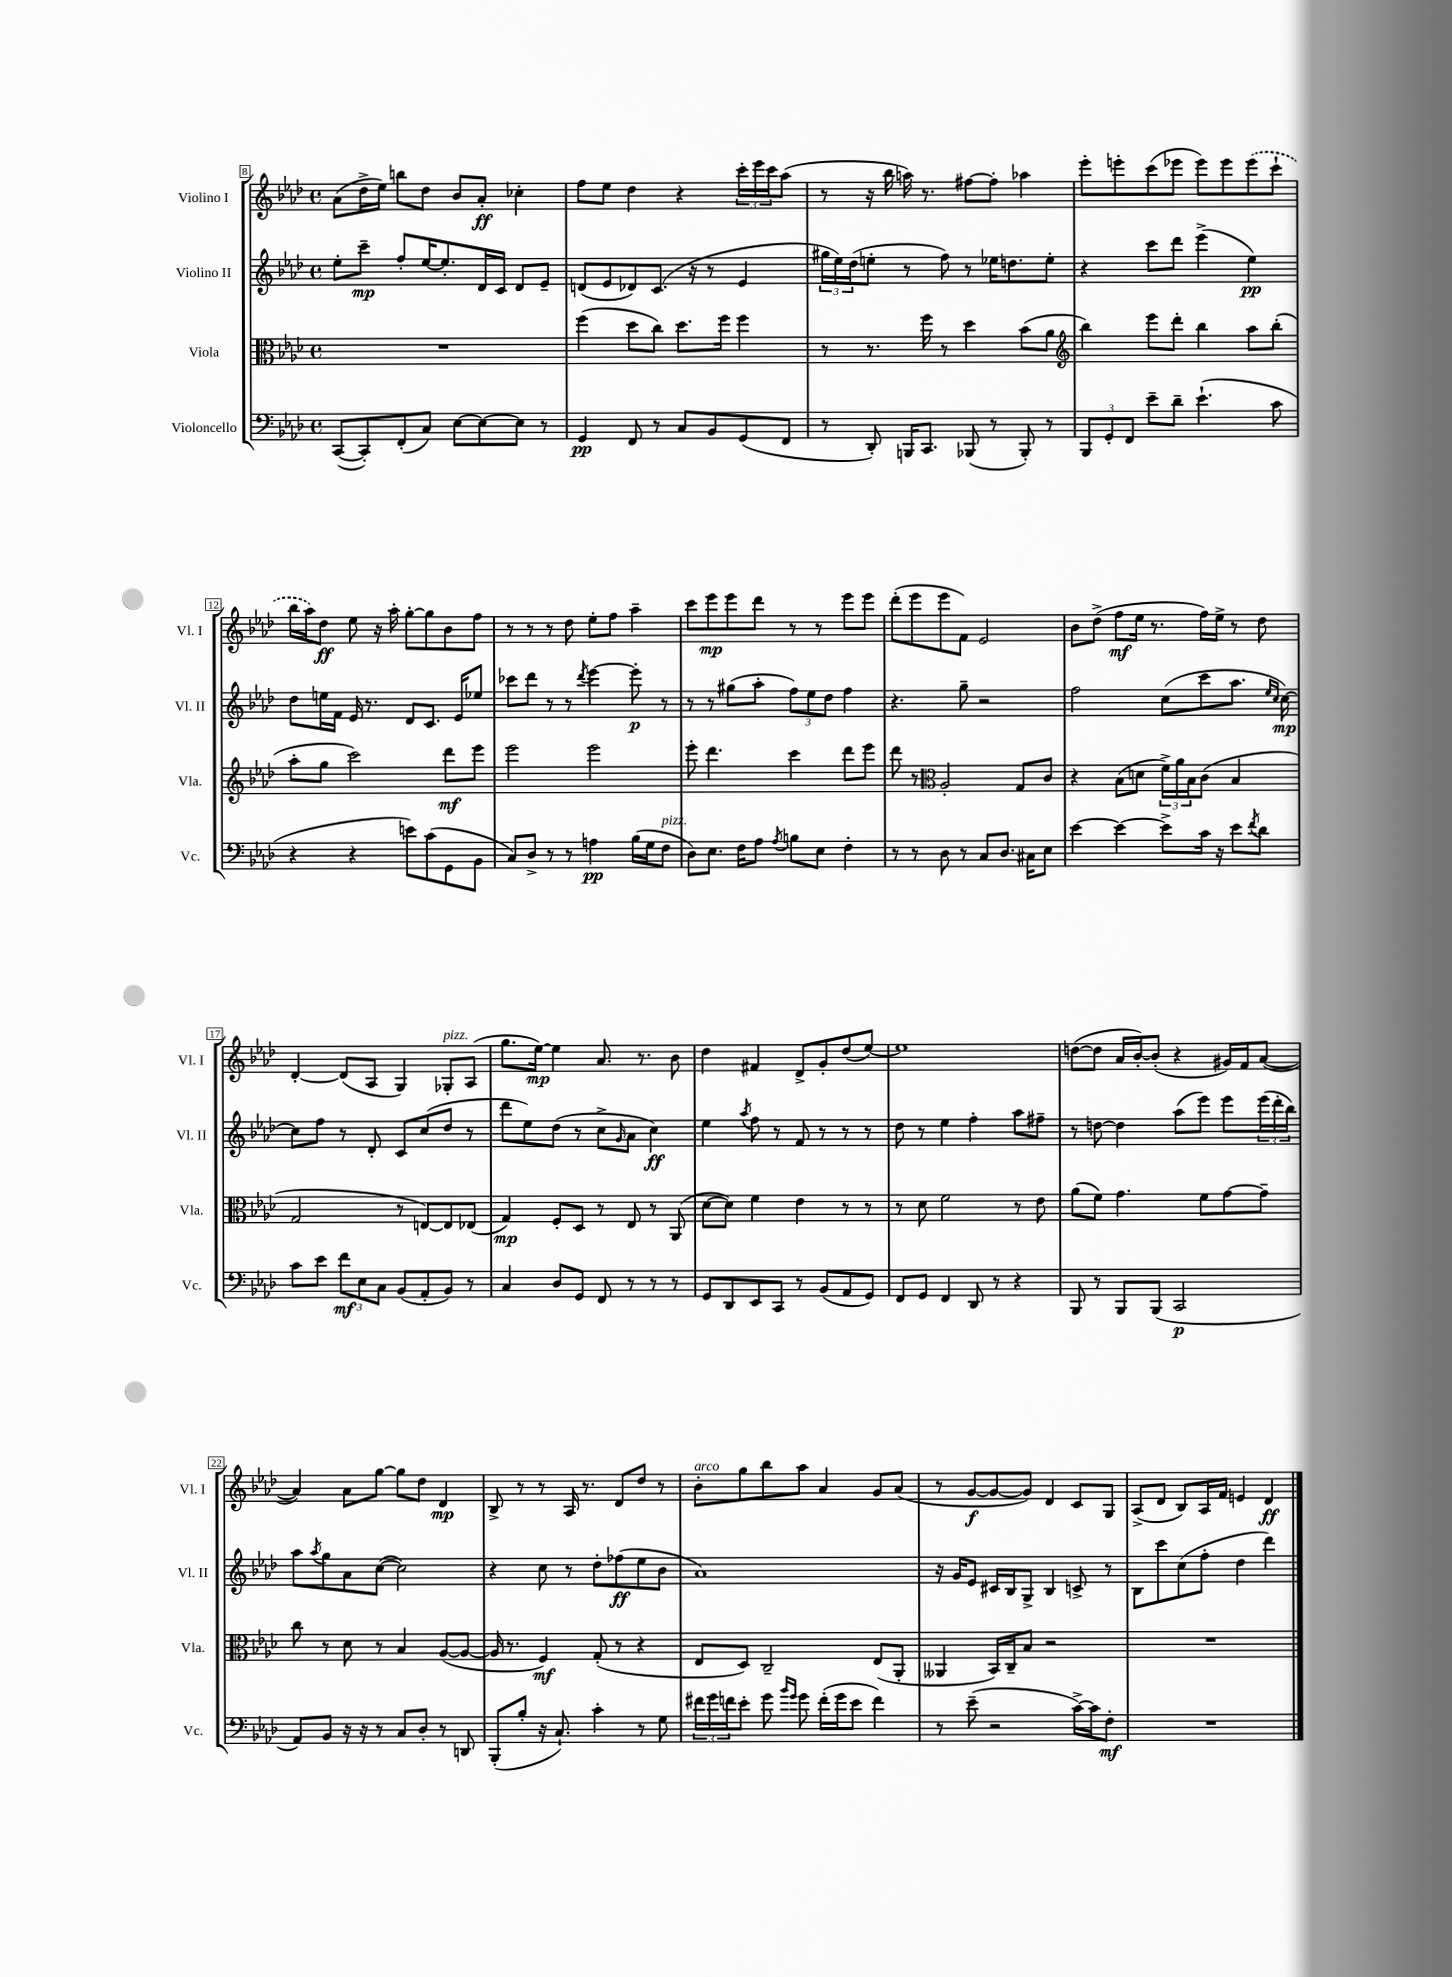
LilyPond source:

<<
\new StaffGroup <<
\new Staff = "s0" \with { instrumentName = "Violino I" shortInstrumentName = "Vl. I" } {
    \clef treble \key aes \major \defaultTimeSignature \time 4/4
    aes'8( des''16-> ees''16) b''8 des''8 bes'8 aes'8-.\ff ces''4-. |
    f''8 ees''8 des''4 r4 \tuplet 3/2 { c'''16-. ees'''16 c'''16 } aes''8( |
    r8 r16 bes''16 a''16) r8. fis''8~ fis''8-. aes''4 |
    ees'''8-. e'''8-. c'''8( ees'''8 ees'''8) ees'''8 \once \slurDashed ees'''8( c'''8-! |
    bes''16 aes''16) des''8\ff ees''8 r16 aes''16-. g''8~-. g''8 bes'8 f''8 |
    r8 r8 r8 des''8 ees''8-. f''8 aes''4-- |
    c'''8 ees'''8\mp ees'''8 des'''8 r8 r8 ees'''8 ees'''8 |
    des'''8-.( ees'''8 ees'''8 f'8) ees'2 |
    bes'8 des''8->( f''8\mf ees''16 r8. f''16) ees''16-> r8 des''8 |
    des'4~-. des'8( aes8 g4) ges8-.^\markup { \italic "pizz." } aes8( |
    g''8. ees''16~\mp) ees''4 aes'8. r8. bes'8 |
    des''4 fis'4 des'8-> g'8-. des''8( ees''8~) |
    ees''1 |
    d''8~( d''8 aes'16 bes'16~-.) bes'8-.( r4 gis'16) f'16 aes'8~( |
    aes'4) aes'8 g''8~ g''8 des''8 des'4\mp |
    bes8-> r8 r8 aes16 r8. des'8 des''8 r8 |
    bes'8-.^\markup { \italic "arco" } g''8 bes''8 aes''8 aes'4 g'8 aes'8( |
    r8 g'8~\f g'8~ g'8) des'4 c'8 g8 |
    aes8->( des'8 bes8) aes16 f'16 e'4 des'4\ff \bar "|." |
}
\new Staff = "s1" \with { instrumentName = "Violino II" shortInstrumentName = "Vl. II" } {
    \clef treble \key aes \major \defaultTimeSignature \time 4/4
    ees''8-. c'''8--\mp f''8-. ees''16~ ees''8.-. des'16 c'16 des'8 ees'8-- |
    d'8( ees'8 des'8) c'8.( r16 r8 ees'4 |
    \tuplet 3/2 { gis''16 ees''16) des''16( } e''8-. r8 f''8) r8 ees''16 d''8. ees''8-. |
    r4 c'''8 des'''8 ees'''4->( ees''4\pp) |
    des''8 e''16 f'16 ees'16 r8. des'8 c'8. ees'16 ees''8 |
    ces'''8 des'''8 r8 r8 \acciaccatura { des'''8 } ees'''4~ ees'''8-.\p r8 |
    r8 r8 gis''8( aes''8-. \tuplet 3/2 { f''8) ees''8 des''8 } f''4 |
    r4. g''8-- r2 |
    f''2 c''8( c'''8 aes''8. \grace { ees''16 c''16 } c''16~\mp) |
    c''8 f''8 r8 des'8-. c'8 c''8( des''8 r8 |
    des'''8 ees''8) des''8( r8 c''8-> \grace { g'16 } aes'8 c''4\ff) |
    ees''4 \acciaccatura { aes''8 } f''8 r8 f'8 r8 r8 r8 |
    des''8 r8 ees''4 f''4-. aes''8 fis''8-- |
    r8 d''8~ d''4 aes''8( ees'''8) ees'''8 \tuplet 3/2 { ees'''16( des'''16-. bes''16) } |
    aes''8 \acciaccatura { aes''8 } g''8 aes'8 c''8~( c''2) |
    r4 c''8 r8 des''8-. fes''8\ff( ees''8 bes'8 |
    aes'1) |
    r16 g'16 ees'8 cis'16 bes16 g8-> bes4 c'8-> r8 |
    bes8 c'''8 c''8( f''8-. des''4 des'''4) \bar "|." |
}
\new Staff = "s2" \with { instrumentName = "Viola" shortInstrumentName = "Vla." } {
    \clef alto \key aes \major \defaultTimeSignature \time 4/4
    R1 |
    f''4( des''8 c''8) des''8. f''16 f''4 |
    r8 r8. f''16 r8 des''4 bes'8( aes'8 |
    \clef treble bes''4) ees'''8 des'''8-. bes''4 aes''8 bes''8-.( |
    aes''8-. g''8 c'''2) des'''8\mf ees'''8 |
    ees'''2 ees'''2 |
    ees'''8-. des'''4. c'''4 des'''8 ees'''8 |
    des'''8 r8 \clef alto aes2-. g8 c'8 |
    r4 bes8( d'8 \tuplet 3/2 { f'16->) aes'16 bes16 } c'8( bes4 |
    g2 r8 e8~) e8 ees8( |
    g4\mp) f8-. des8 r8 ees8 r8 aes,8( |
    des'8~ des'8) f'4 ees'4 r8 r8 |
    r8 des'8 f'2 r8 ees'8 |
    aes'8( f'8) g'4. f'8 g'8~ g'8-- |
    c''8 r8 des'8 r8 bes4 aes8~( aes8~ |
    aes16 r8. f4\mf) g8-.( r8 r4 |
    ees8 des8) c2-- ees8( aes,8-. |
    aeses,4 bes,16) c16-- bes8 r2 |
    R1 \bar "|." |
}
\new Staff = "s3" \with { instrumentName = "Violoncello" shortInstrumentName = "Vc." } {
    \clef bass \key aes \major \defaultTimeSignature \time 4/4
    c,8~( c,8-.) f,8-.( c8) ees8~ ees8~ ees8 r8 |
    g,4\pp f,8 r8 c8 bes,8 g,8( f,8 |
    r8 des,8-.) b,,16 c,8. bes,,8( r8 bes,,8-.) r8 |
    \tuplet 3/2 { bes,,8 g,8-. f,8 } ees'8-- des'8-- ees'4.-!( c'8 |
    r4 r4 e'8) c'8( g,8 bes,8 |
    c8) des8-> r8 r8 a4\pp bes16( g16 f8^\markup { \italic "pizz." } |
    des8) ees8. f16 aes8 \acciaccatura { aes8 } b8 ees8 f4-. |
    r8 r8 des8 r8 c8 des8. cis16 ees8 |
    ees'4~ ees'4~ ees'8-> c'16 r16 ees'8 \acciaccatura { f'8 } des'8 |
    c'8 ees'8 \tuplet 3/2 { f'8\mf ees8 c8 } bes,8( aes,8-. bes,8) r8 |
    c4 des8 g,8 f,8 r8 r8 r8 |
    g,8 des,8 ees,8 c,8 r8 bes,8( aes,8 g,8) |
    f,8 g,8 f,4 des,8 r8 r4 |
    bes,,8 r8 bes,,8 bes,,8( c,2\p |
    aes,8) bes,8 r16 r16 r8 c8 des8-. r8 d,8 |
    bes,,8-.( bes8-. r16 c8.-!) c'4-. r8 g8 |
    \tuplet 3/2 { fis'16 g'16 f'16 } ees'8-. g'8 \grace { bes'16 g'16 } g'8 f'16-.( g'16 ees'8 f'4) |
    r8 ees'8--( r2 c'16~->) c'16 f8-.\mf |
    R1 \bar "|." |
}
>>
>>
\layout { \context { \Score currentBarNumber = #8 \override BarNumber.stencil = #(make-stencil-boxer 0.1 0.3 ly:text-interface::print) } }
